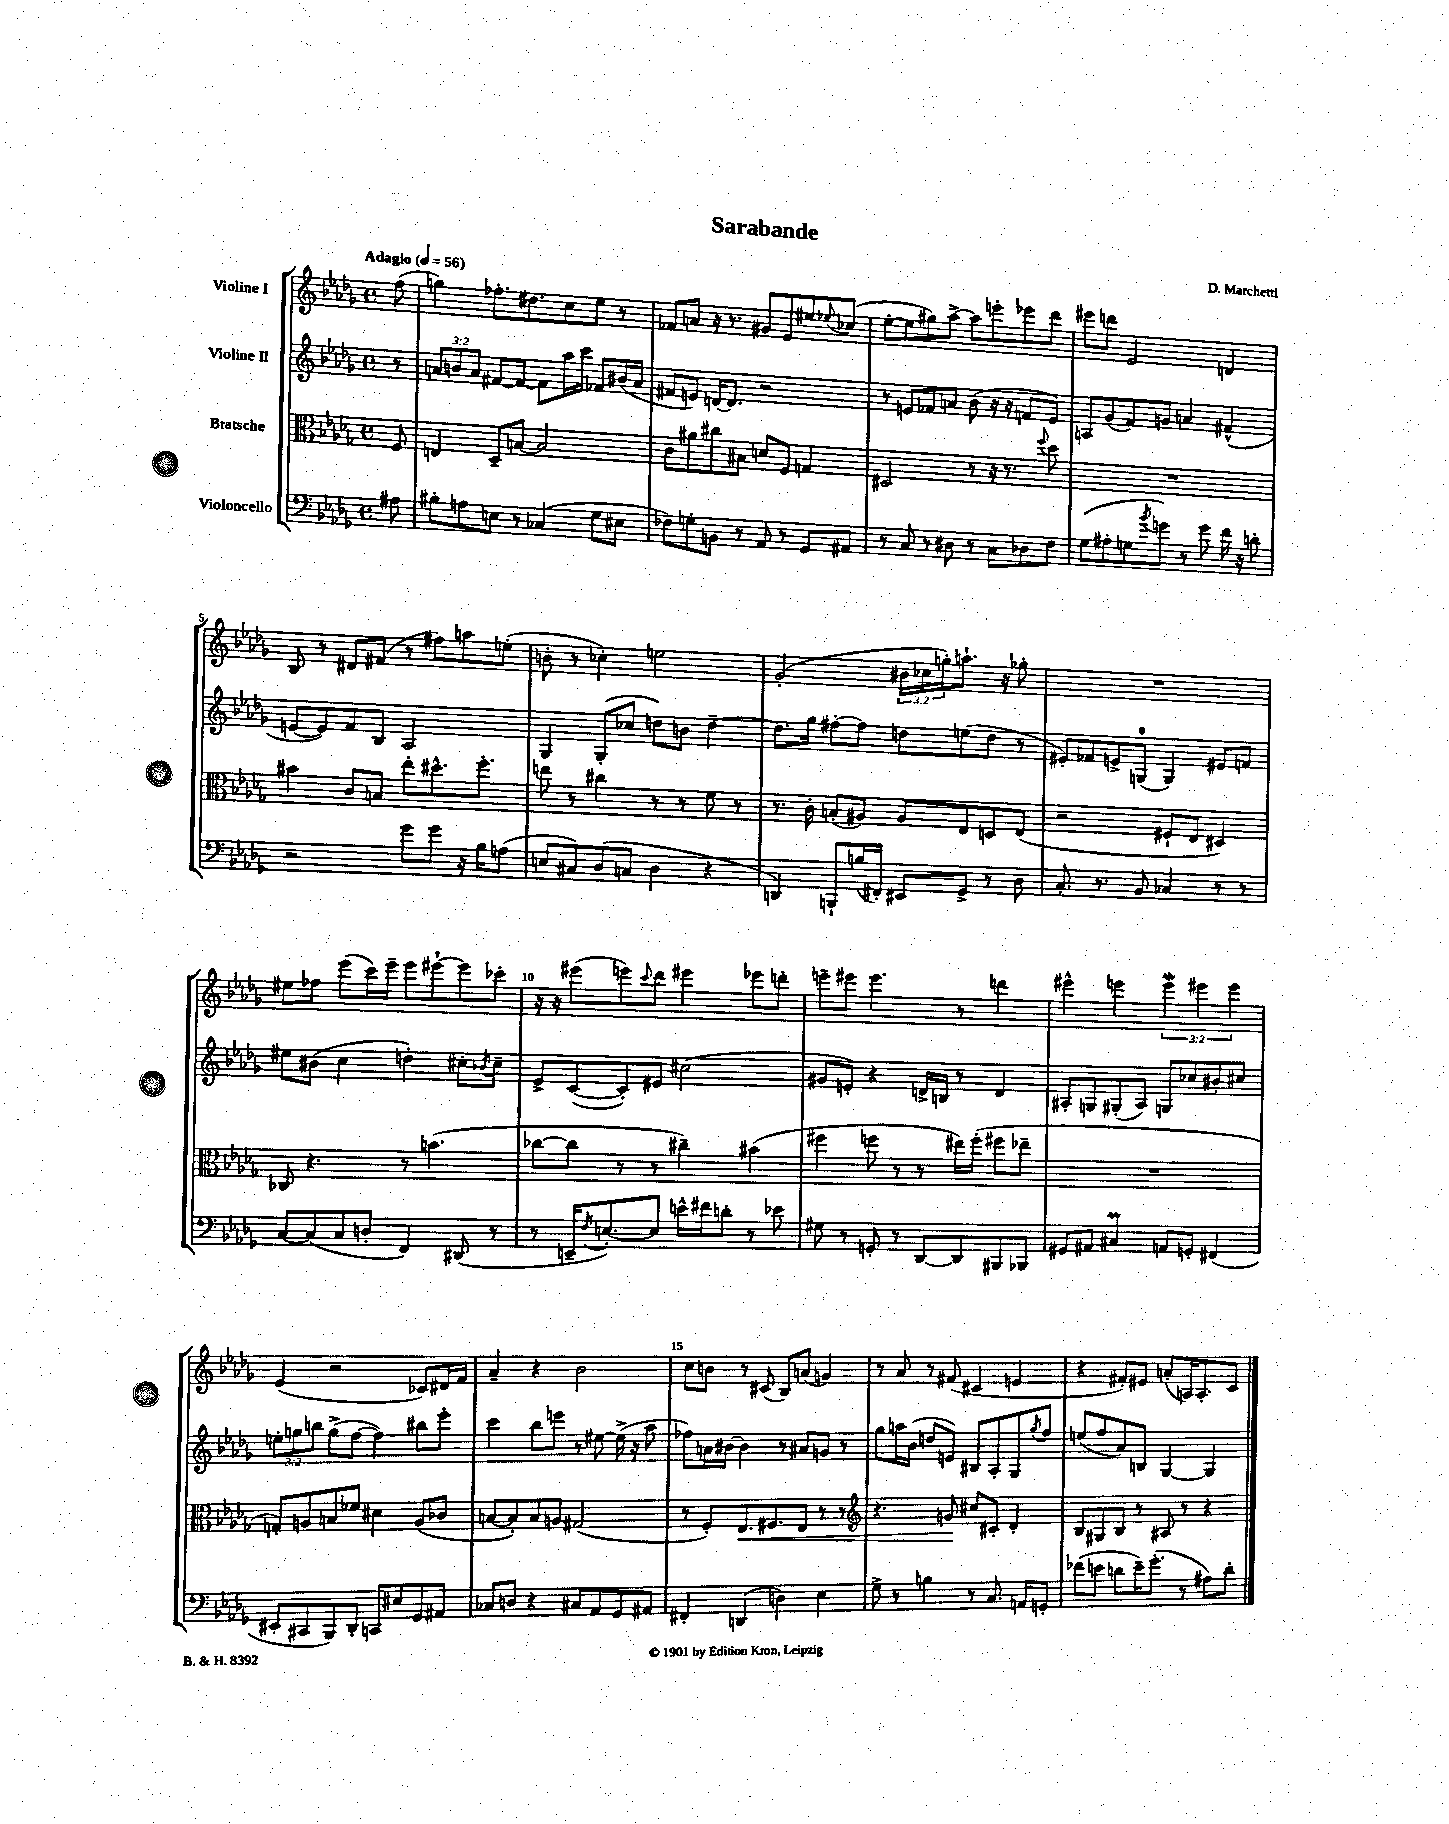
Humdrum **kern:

**kern	**kern	**kern	**kern
*staff4	*staff3	*staff2	*staff1
*clefF4	*clefC3	*clefG2	*clefG2
*k[b-e-a-d-g-]	*k[b-e-a-d-g-]	*k[b-e-a-d-g-]	*k[b-e-a-d-g-]
*M4/4	*M4/4	*M4/4	*M4/4
*met(c)	*met(c)	*met(c)	*met(c)
*MM56	*MM56	*MM56	*MM56
8A#\	8F/	8r	(8ff\
=	=	=	=
8B#'\L	4E/	12a/L	4gg\)
.	.	12b/	.
8A\	.	.	.
.	.	12a/J	.
8E\J	8D-~/L	[8f#/L	8.ff-'\L
8r	[8B/J	8f#/_J	.
.	.	.	8.dd#\
(4C-/	2B/]	8f#\]L	.
.	.	16aa-\L	8cc\
.	.	16ccc\JJ	.
8G-\L	.	8f-/L	8ee-\J
8E#\J	.	(16b#/L	8r
.	.	16a/JJ	.
=	=	=	=
8F-\L)	8c\L	8f#/L	8f-/L
8G'\	8a#\	8e/J)	8a/J
8BB\J	8cc#\	[16d/LK	16r
.	.	8.d/]J	8.r
8r	8B#\J	.	.
8AA-/	8d/L	2r	8g#/L
8r	8F/J	.	8e-/
8GG-/L	4G/	.	8ee#/
.	.	.	8qqee-/
8AA#/J	.	.	(8cc-/J
=	=	=	=
8r	2D#/	8r	[8ee-'\L
8C/	.	8e/L	8ee-\]
8r	.	8f-/	8gg#\)
8D#\	.	8a/J	[8aa-^\J
8r	8r	(8b-\	8aa-\]L
8C\L	16r	16r	8eee'\
.	8.r	16r	.
8D-\	.	8f/L	8eee-\
.	8qqff/	.	.
8F\J	8dd-\	8e/J)	8ddd-\J
=	=	=	=
(8G-\L	1r	8A/L	8eee#\L
8A#'\	.	(8g-/	8ddd\J
8G\	.	8f/)	2e-/
8qb-/	.	.	.
8g\J)	.	8g/J	.
8r	.	4a/	.
8g\	.	.	.
16f\	.	(4f#^^/	4d/
16r	.	.	.
8d'\	.	.	.
=	=	=	=
2r	4b#\	[8e/L	8B-/
.	.	8e/])	8r
.	8c/L	8f/	8d#/L
.	8B/J	8B-/J	(8f#/J
8g-\L	8ee-'\L	2A-/	8r
8g-\J	8.dd#^^\	.	8ff#\L)
16r	.	.	8aa\
16B-\LK	8.ff'\J	.	.
(8A\J	.	.	(8ee'\J
=	=	=	=
8E/L	8ee\	4G-/	8b'\
8C#/)	8r	.	8r
(8D-/	4cc#\	(8G-'/L	4cc-'\)
8C/J	.	8cc-/J	.
4D-\	8r	8dd\L)	2ee\
.	8r	8b\J	.
4r	8f\	[4dd~\	.
.	8r	.	.
=	=	=	=
4DD/)	8.r	8.dd\]L	(2g-'/
.	16c'\	16gg-\Jk	.
8BBB`/L	(8B'/L	[8ff#'\L	.
(16B/L	8A#/J)	8ff#\]J	.
16FF#'/JJ)	.	.	.
8EE#/L	8A#/L	8dd\L	24b#\LL
.	.	.	24cc-\
.	.	.	24gg'\J)
8GG-^/J	8E-/	(8ee\	8.aa`\J
8r	8D/	8dd\J	.
.	.	.	16r
8D-\	(8E-/J	8r	8gg-'\
=	=	=	=
8.C'/	2r	8e#'/L)	1r
.	.	8f-/	.
8.r	.	.	.
.	.	8e^/	.
8BB-/	.	(8G/J	.
4C-/	8F#`/L	4G/)	.
.	8E-/J	.	.
8r	4D#/)	8e#/L	.
8r	.	8f/J	.
=	=	=	=
[8C/L	8C-/	8ee#\L	8ee#\L
(8C/]	4.r	(8b#\J	8ff-\J
8C/	.	4cc\	(8eee-\L
8D'/J	.	.	16ccc\L)
.	.	.	16eee-~\JJ
4FF/)	8r	4dd'\)	8eee-\L
.	(4.b\	.	[8eee#`\
(8DD#/	.	8cc#'\L	8eee#\]
.	.	8qb-/	.
8r	.	8cc#~\J	8ccc-'\J
=	=	=	=
8r	[8cc-\L	8e-^/L	16r
.	.	.	16r
16EE~/LK	8cc-\]J	([8c/	(8eee#\L
8qF/	.	.	.
[8.E'/)	.	.	.
.	8r	8c'/])	8eee\)
.	.	.	8qqccc/
8E/]J	8r	8e#/J	8ddd-\J
16e^^\LL	4cc#~\)	(2cc#\	4eee#\
16f#\J	.	.	.
8d'\J	.	.	.
8r	(4b#\	.	8eee-\L
8e-\	.	.	8ddd'\J
=	=	=	=
8G#\	4ff#\	8g#/L	8eee~\L
8r	.	8e'/J)	8eee#\J
8GG'/	8ff\	4r	4.eee#\
8r	8r	.	.
[8DD-/L	8r	16d^/LL	.
.	.	16B/JJ	.
8DD-/]	16ee#\LL)	8r	8r
.	(16ff'\JJ	.	.
8BBB#/	8ff#\L	4d/	4ddd\
8BBB-/J	8ee-~\J	.	.
=	=	=	=
8GG#/L	1r	8A#'/L	4eee#^^\
8AA#/J	.	8G/	.
4C#/	.	(8G#'/	4eee\
.	.	8A#/J)	.
8AA/L	.	8G/L	6eee\
8GG'/J	.	8cc-/	.
.	.	.	6eee#\
(4FF#/	.	8b#'/	.
.	.	.	6eee#\
.	.	8cc#/J	.
=	=	=	=
8EE#'/L	8G'/L)	12ee'\L	(4e-/
.	.	12gg\	.
8CC#/	8A/	.	.
.	.	12bb\J	.
8BBB-/)	8B/	(8gg^\L	2r
8DD-'/J	8f-/J	[8ff\J	.
8CC/L	4d#\	4ff\])	.
8E#/	.	.	.
8GG-/	(8A/L	8bb#\L	8c-/L)
8AA#/J	8c-/J	8eee-'\J	16d#/L
.	.	.	16f/JJ
=	=	=	=
8C-/L	[8B/L	4ccc\	4a-~/
8D/J	8B'/])	.	.
4r	8B/	8bb-\L	4r
.	8A/J	8eee\J	.
8C#/L	(2G#/	8r	2b-\
8AA-/	.	[8ee#\	.
8GG-/	.	(16ee#^\]	.
.	.	16r	.
8AA#/J	.	8aa-\	.
=	=	=	=
4FF#'/	8r	8ff-\L)	8cc\L
.	8F'/L)	16a\L	8b\J
.	.	[16b#\JJ	.
(4DD/	8.E-/	4b#\]	8r
.	.	.	(8c#/
.	8.F#/	.	.
4D\)	.	8r	8B-/L)
.	8E-/J	8a#/L	(8a/J
4E-\	8r	8g/J	4g/)
.	8r	8r	.
=	=	=	=
*	*clefG2	*	*
8G-^\	4.r	8gg-\L	8r
8r	.	16aa\L	8a-/
.	.	(16b-\JJ	.
4B\	.	8dd/L	8r
.	8g/	8e/J)	(8f#/
8r	8cc#/L	8B#/L	4c#/
8.C/	8c#'/J	8A-'/	.
.	4d-'/	8G-/	4e/
16AA/LK	.	.	.
.	.	8qgg-/	.
8GG'/J	.	8ff/J	.
=	=	=	=
(8f-\L	8B-/L	(8ee/L	4r
8e\J	8G#/	8ff/	.
8d\L	8B-/J	8a-/)	8f#'/L)
16e~\K)	8r	8B/J	8e#/J
(8.g-'\J	.	.	.
.	8A#/	[4G-/	(8a'/L
8r	8r	.	16A/K)
.	.	.	8.A'/
8A#\L)	4r	4G-/]	.
8d'\J	.	.	8c/J
==	==	==	==
*-	*-	*-	*-
